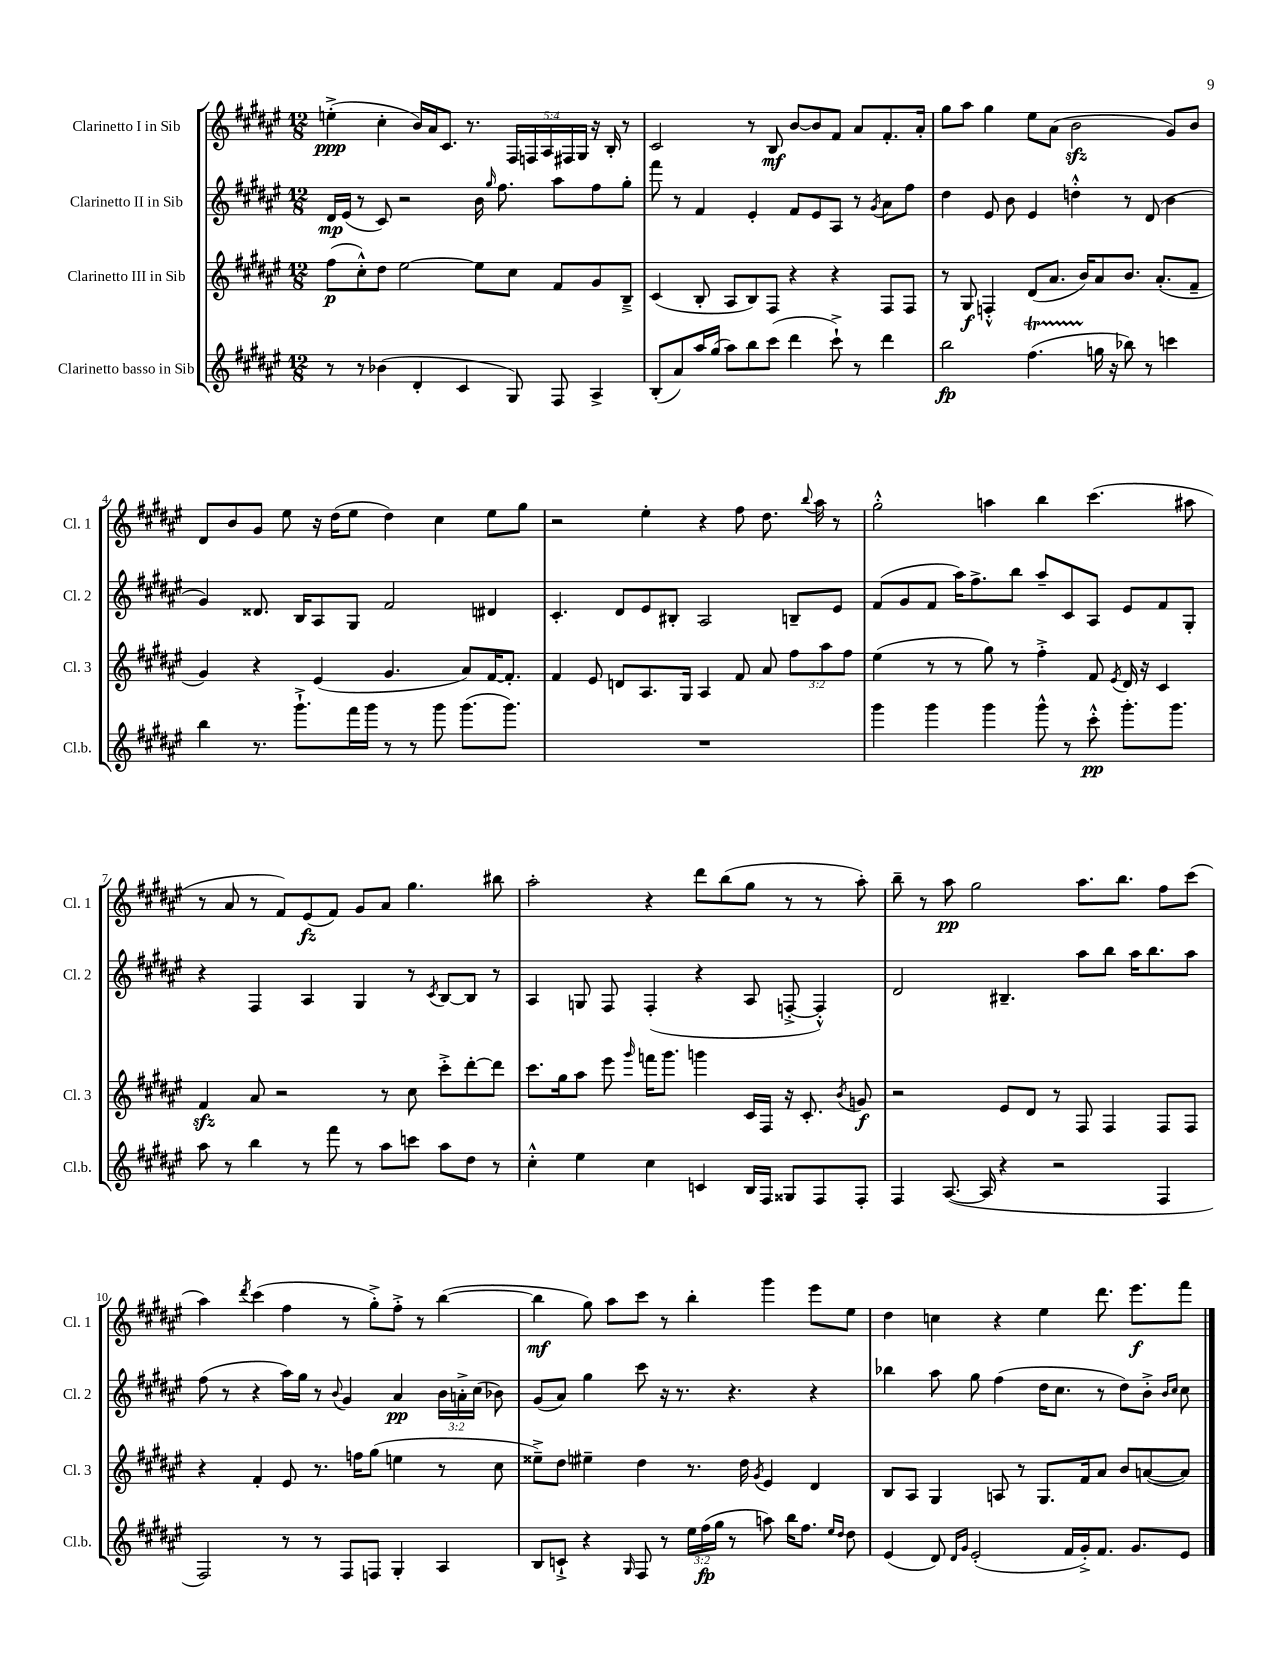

**kern	**kern	**kern	**kern
*staff4	*staff3	*staff2	*staff1
*clefG2	*clefG2	*clefG2	*clefG2
*k[f#c#g#d#a#e#]	*k[f#c#g#d#a#e#]	*k[f#c#g#d#a#e#]	*k[f#c#g#d#a#e#]
*M12/8	*M12/8	*M12/8	*M12/8
8r	(8ff#	16d#	(4ee'^
.	.	(16e#	.
8r	8cc#'^^)	8r	.
(4b-	8dd#	8c#)	4cc#'
.	[2ee#	2r	.
4d#'	.	.	16b)
.	.	.	16a#
.	.	.	8.c#
4c#	.	.	.
.	.	.	8.r
.	8ee#]	16b	.
.	.	16qqgg#	.
.	.	8.ff#	.
8G#)	8cc#	.	20F#
.	.	.	20F
.	.	.	20A#
8F#	8f#	8aa#	.
.	.	.	20F#
.	.	.	20G#
4A#^	8g#	8ff#	16r
.	.	.	16B'
.	8B~^	8gg#'	8r
=	=	=	=
(8B'	(4c#	8fff#	2c#
8a#)	.	8r	.
16aa#	8B'	4f#	.
(16gg#	.	.	.
8aa#)	8A#	.	.
8bb	8B)	4e#'	8r
(8ccc#	8F#	.	8B
4ddd#	4r	8f#	[8b
.	.	8e#	8b]
8ccc#`^)	4r	8A#	8f#
8r	.	8r	8a#
.	.	8qg#	.
4ddd#	8F#	8a#	8.f#'
.	8F#	8ff#	.
.	.	.	16a#'
=	=	=	=
2bb	8r	4dd#	8gg#
.	8G#	.	8aa#
.	4F'^^	8e#	4gg#
.	.	8b	.
(4.ff#	(8d#	4e#	8ee#
.	8.a#	.	(8a#
.	.	4dd'^^	2b
.	16b)	.	.
16gg	8a#	.	.
16r	.	.	.
8bb-)	8.b	8r	.
8r	.	(8d#	.
.	(8.a#'	.	.
4ccc	.	4b	8g#)
.	8f#~	.	8b
=	=	=	=
4bb	4g#)	4g#)	8d#
.	.	.	8b
8.r	4r	8.d##	8g#
.	.	.	8ee#
8.ggg#`^	.	16B	.
.	(4e#	8A#	16r
.	.	.	(16dd#
16fff#	.	8G#	8ee#
16ggg#	.	.	.
8r	4.g#	2f#	4dd#)
8r	.	.	.
8ggg#	.	.	4cc#
(8.ggg#	8a#)	.	.
.	[16f#	4d#	8ee#
8.ggg#)	8.f#']	.	.
.	.	.	8gg#
=	=	=	=
1.r	4f#	4.c#'	2r
.	8e#	.	.
.	8d	8d#	.
.	8.A#	8e#	4ee#'
.	.	8B#'	.
.	16G#	.	.
.	4A#	2A#	4r
.	8f#	.	8ff#
.	8a#	.	8.dd#
.	12ff#	8B~	.
.	.	.	8qqbb
.	.	.	16aa#
.	12aa#	.	.
.	.	8e#	8r
.	12ff#	.	.
=	=	=	=
4ggg#	(4ee#	(8f#	2gg#'^^
.	.	8g#	.
4ggg#	8r	8f#	.
.	8r	16aa#)	.
.	.	8.ff#^	.
4ggg#	8gg#)	.	4aa
.	8r	8bb	.
8ggg#^^	4ff#'^	8aa#~	4bb
8r	.	8c#	.
8ccc#'^^	8f#	8A#	(4.ccc#
.	8qe#	.	.
8.ggg#'	16d#	8e#	.
.	16r	.	.
.	4c#	8f#	.
8.ggg#	.	.	.
.	.	8G#'	8aa#
=	=	=	=
8aa#	4f#	4r	8r
8r	.	.	8a#
4bb	8a#	4F#	8r
.	2r	.	8f#)
8r	.	4A#	(8e#
8fff#	.	.	8f#)
8r	.	4G#	8g#
8aa#	8r	.	8a#
8ccc	8cc#	8r	4.gg#
.	.	8qc#	.
8aa#	8ccc#'^	[8B	.
8dd#	[8ddd#'	8B]	.
8r	8ddd#]	8r	8bb#
=	=	=	=
4cc#'^^	8.ccc#	4A#	2aa#'
.	16gg#	.	.
4ee#	8aa#	8G	.
.	8eee#	8F#	.
.	16qqggg#	.	.
4cc#	16fff	(4F#'	4r
.	8.ggg#	.	.
4c	4ggg	4r	8ddd#
.	.	.	(8bb
16B	16c#	8A#	8gg#
16F#	16F#	.	.
8G##	16r	[8F'^	8r
.	8.c#'	.	.
8F#	.	4F'^^])	8r
.	8qb	.	.
8F#'	8g	.	8aa#')
=	=	=	=
4F#	2r	2d#	8bb~
.	.	.	8r
([8.A#	.	.	8aa#
.	.	.	2gg#
16A#]	.	.	.
4r	8e#	4.B#~	.
.	8d#	.	.
2r	8r	.	.
.	8F#	8aa#	8.aa#
.	4F#	8bb	.
.	.	.	8.bb
.	.	16aa#	.
.	.	8.bb	.
4F#	8F#	.	8ff#
.	8F#	8aa#	(8ccc#
=	=	=	=
2F#)	4r	(8ff#	4aa#)
.	.	8r	.
.	.	.	8qddd#
.	4f#'	4r	(4ccc#
8r	8e#	16aa#)	4ff#
.	.	16gg#	.
8r	8.r	8r	.
.	.	8qqb	.
8F#	.	4g#	8r
.	16ff	.	.
8F	(8gg#	.	8gg#'^)
4G#'	4ee	4a#	8ff#'^
.	.	.	8r
4A#	8r	24b	([4bb
.	.	24a'^	.
.	.	(24cc#	.
.	8cc#	8b-)	.
=	=	=	=
8B	8ee##~^)	(8g#	4bb]
8c`^	8dd#	8a#)	.
4r	4ee#~	4gg#	8gg#)
.	.	.	8aa#
16qqG#	.	.	.
8F#	4dd#	8ccc#	8ccc#
8r	.	16r	8r
.	.	8.r	.
24ee#	8.r	.	4bb'
(24ff#	.	.	.
24gg#	.	.	.
8r	.	4.r	.
.	16dd#	.	.
.	8qg#	.	.
8aa)	4e#	.	4ggg#
16bb	.	.	.
8.ff#	.	.	.
.	4d#	4r	8eee#
16qqee#	.	.	.
16qqdd#	.	.	.
8dd#	.	.	8ee#
=	=	=	=
(4e#	8B	4bb-	4dd#
.	8A#	.	.
8d#)	4G#	8aa#	4cc
16qqd#	.	.	.
16qqg#	.	.	.
(2e#'	.	8gg#	.
.	8A	(4ff#	4r
.	8r	.	.
.	8.G#	16dd#	4ee#
.	.	8.cc#	.
16f#	.	.	.
16g#'^)	16f#	.	.
8.f#	8a#	8r	8.ddd#
.	8b	8dd#)	.
8.g#	.	.	8.eee#
.	([8a	8b'^	.
.	.	16qqb	.
.	.	16qqcc#	.
8e#	8a])	8cc#	8fff#
==	==	==	==
*-	*-	*-	*-
